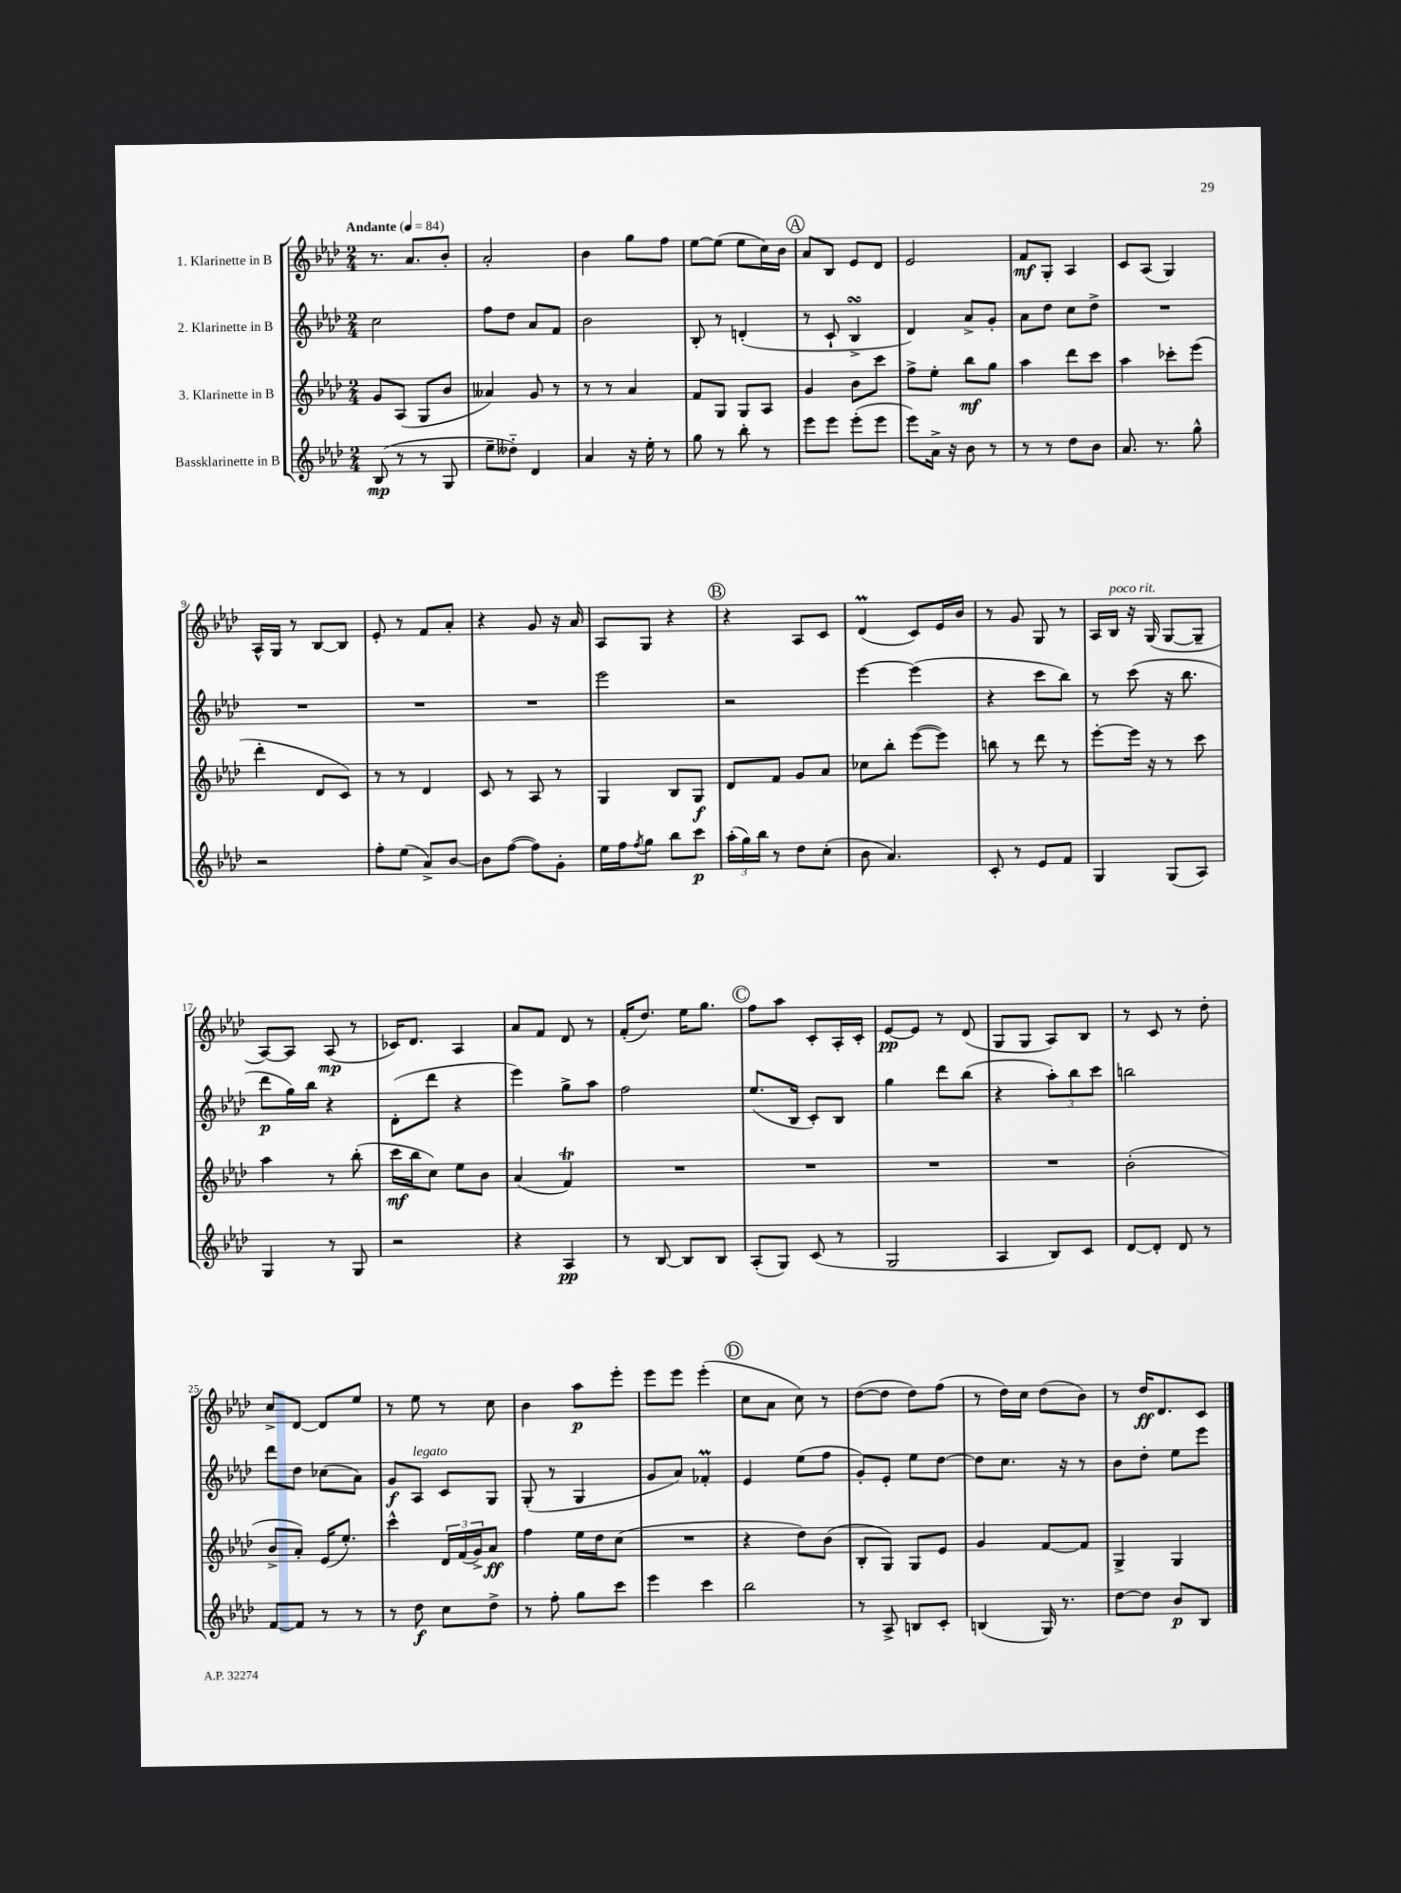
<<
\new StaffGroup <<
\new Staff = "s0" \with { instrumentName = "1. Klarinette in B" } {
    \clef treble \key aes \major \numericTimeSignature \time 2/4 \tempo "Andante" 4 = 84
    r8. aes'8. bes'8-. |
    aes'2-. |
    bes'4 g''8 f''8 |
    ees''8~ ees''8( ees''8 c''16) bes'16 |
    \mark \markup { \circle "A" } aes'8 bes8 ees'8 des'8 |
    ees'2 |
    f'8\mf g8-. aes4 |
    c'8 aes8( g4) |
    aes16-^ g16 r8 bes8~ bes8 |
    ees'8-. r8 f'8 aes'8-. |
    r4 g'8 r16 aes'16 |
    aes8 g8 r4 |
    \mark \markup { \circle "B" } r4 aes8 c'8 |
    des'4\prall( c'8) ees'16 bes'16 |
    r8 g'8 g8 r8 |
    aes16 bes16^\markup { \italic "poco rit." } r16 g16( g8~ g8-- |
    aes8~) aes8 aes8\mp( r8 |
    ces'16) des'8. aes4 |
    aes'8 f'8 des'8 r8 |
    f'16-.( des''8.) ees''16 g''8. |
    \mark \markup { \circle "C" } f''8 aes''8 c'8-. aes16-. c'16-. |
    ees'8~\pp ees'8 r8 des'8( |
    g8 g8 aes8) bes8 |
    r8 c'8 r8 des''8-. |
    c''8-> des'8~ des'8 ees''8 |
    r8 ees''8 r8 c''8 |
    bes'4 aes''8\p ees'''8-. |
    ees'''8 ees'''8 ees'''4-.( |
    \mark \markup { \circle "D" } c''8 aes'8 c''8) r8 |
    des''8~( des''8 des''8) f''8( |
    r8 des''16) c''16 des''8( bes'8) |
    r8 des''16\ff des'8. c'8 \bar "|." |
}
\new Staff = "s1" \with { instrumentName = "2. Klarinette in B" } {
    \clef treble \key aes \major \numericTimeSignature \time 2/4
    c''2 |
    f''8 des''8 aes'8 f'8 |
    bes'2 |
    bes8-. r8 d'4-.( |
    \mark \markup { \circle "A" } r8 c'8-! bes4->\turn |
    des'4) aes'8-> g'8-. |
    aes'8 des''8 c''8 des''8-> |
    R2 |
    R2 |
    R2 |
    R2 |
    ees'''2 |
    \mark \markup { \circle "B" } r2 |
    ees'''4~ ees'''4( |
    r4 c'''8 bes''8) |
    r8 c'''8( r16 bes''8. |
    des'''8\p g''16) bes''16 r4 |
    des'8-.( des'''8 r4 |
    ees'''4) g''8-> aes''8 |
    f''2 |
    \mark \markup { \circle "C" } ees''8.( bes16 c'8-.) bes8 |
    g''4 des'''8 bes''8( |
    r4 \tuplet 3/2 { aes''8-.) bes''8 c'''8 } |
    b''2 |
    des'''8 des''8 ces''8( aes'8) |
    g'8\f aes8^\markup { \italic "legato" } c'8 g8 |
    g8-.( r8 g4 |
    g'8 aes'8) fes'4-.\prall |
    \mark \markup { \circle "D" } ees'4 ees''8( f''8 |
    g'8-.) ees'8-. ees''8 des''8~ |
    des''8 c''8. r16 r8 |
    bes'8 des''8-. ees''8 ees'''8 \bar "|." |
}
\new Staff = "s2" \with { instrumentName = "3. Klarinette in B" } {
    \clef treble \key aes \major \numericTimeSignature \time 2/4
    g'8 aes8( g8 bes'8 |
    aeses'4) g'8 r8 |
    r8 r8 aes'4 |
    f'8 g8 g8 aes8 |
    \mark \markup { \circle "A" } g'4 bes'8 c'''8 |
    f''8-> ees''8-. bes''8\mf g''8 |
    aes''4 des'''8 c'''8 |
    aes''4 ces'''8-. ees'''8( |
    des'''4-. des'8 c'8) |
    r8 r8 des'4 |
    c'8 r8 aes8 r8 |
    g4 bes8 g8\f |
    \mark \markup { \circle "B" } des'8 f'8 g'8 aes'8 |
    ces''8 bes''8-. ees'''8~( ees'''8) |
    b''8 r8 des'''8 r8 |
    ees'''8~-. ees'''16 r16 r8 c'''8 |
    aes''4 r8 bes''8-.( |
    c'''16\mf bes''16 c''8) ees''8 bes'8 |
    aes'4( f'4\trill) |
    R2 |
    \mark \markup { \circle "C" } R2 |
    R2 |
    R2 |
    bes'2-.( |
    bes'8-> aes'8-.) ees'16( ees''8.-.) |
    c'''4-^ \tuplet 3/2 { des'16 f'16( g'16->) } aes'8\ff |
    f''4 ees''16 des''16 c''8( |
    R2 |
    \mark \markup { \circle "D" } r4 des''8) bes'8( |
    bes8-. g8) g8 ees'8 |
    g'4 f'8~ f'8 |
    g4-> g4 \bar "|." |
}
\new Staff = "s3" \with { instrumentName = "Bassklarinette in B" } {
    \clef treble \key aes \major \numericTimeSignature \time 2/4
    bes8\mp( r8 r8 g8 |
    ees''8-- deses''8-_) des'4 |
    aes'4 r16 ees''16-. r8 |
    g''8 r8 bes''8-. r8 |
    \mark \markup { \circle "A" } ees'''8 ees'''8 ees'''8-.( ees'''8 |
    ees'''8) aes'16-> r16 bes'8 r8 |
    r8 r8 des''8 bes'8 |
    aes'8. r8. g''8-^ |
    r2 |
    f''8-. ees''8( aes'8->) bes'8~ |
    bes'8 f''8~( f''8) g'8-. |
    ees''16 f''16 \acciaccatura { f''8 } g''8 bes''8 c'''8\p |
    \mark \markup { \circle "B" } \tuplet 3/2 { aes''16-.( g''16) bes''16 } r8 des''8 c''8-.( |
    bes'8 aes'4.) |
    c'8-. r8 ees'8 f'8 |
    g4 g8( aes8) |
    g4 r8 g8 |
    r2 |
    r4 aes4\pp |
    r8 bes8~ bes8 bes8 |
    \mark \markup { \circle "C" } aes8-.( g8) c'8( r8 |
    g2 |
    aes4 bes8) c'8 |
    des'8~ des'8-. des'8 r8 |
    f'8~ f'8 r8 r8 |
    r8 des''8\f c''8 des''8-> |
    r8 f''8-. g''8 c'''8 |
    ees'''4 c'''4 |
    \mark \markup { \circle "D" } bes''2 |
    r8 aes8-> b8 c'8-. |
    b4( g16) r8. |
    des''8~ des''8 bes'8\p bes8 \bar "|." |
}
>>
>>
